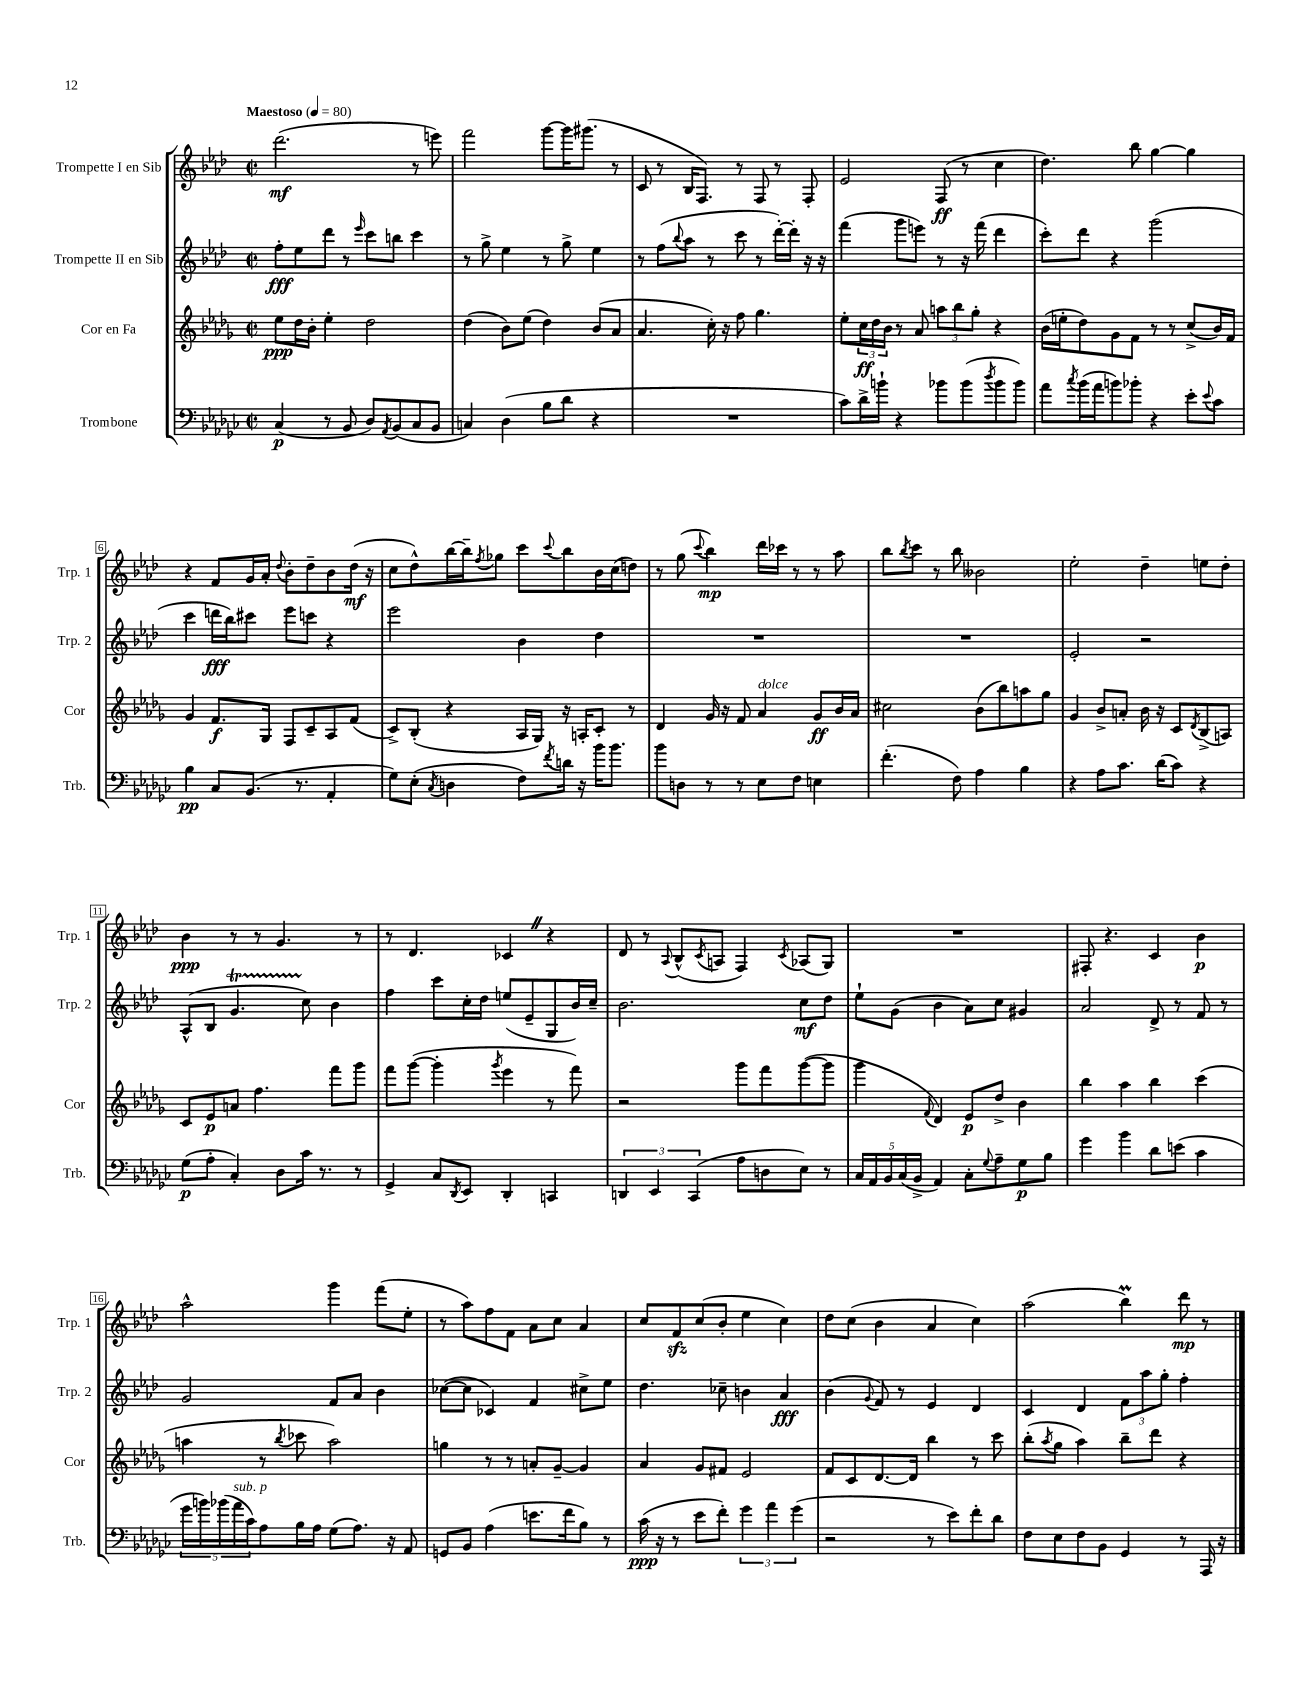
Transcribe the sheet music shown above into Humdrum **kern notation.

**kern	**kern	**kern	**kern
*staff4	*staff3	*staff2	*staff1
*clefF4	*clefG2	*clefG2	*clefG2
*k[b-e-a-d-g-c-]	*k[b-e-a-d-g-]	*k[b-e-a-d-]	*k[b-e-a-d-]
*M2/2	*M2/2	*M2/2	*M2/2
*met(c|)	*met(c|)	*met(c|)	*met(c|)
*MM80	*MM80	*MM80	*MM80
(4C-	8ee-	8ff'	(2.ddd-
.	16dd-	8ee-	.
.	16b-'	.	.
8r	4ee-'	8ddd-	.
8BB-	.	8r	.
.	.	16qqeee-	.
8D-)	2dd-	8ccc	.
8qAA-	.	.	.
(8BB-	.	8bb	.
8C-	.	4ccc	8r
8BB-	.	.	8eee)
=	=	=	=
4C)	(4dd-	8r	2fff
.	.	8gg^	.
(4D-	8b-)	4ee-	.
.	(8ee-	.	.
8B-	4dd-)	8r	[8ggg
8d-	.	8gg^	16ggg]
.	.	.	(8.ggg#
4r	(8b-	4ee-	.
.	8a-	.	8r
=	=	=	=
1r	4.a-	8r	8c
.	.	(8ff	8r
.	.	8qqbb-	.
.	.	8aa-	16B-
.	.	.	8.F)
.	16cc')	8r	.
.	16r	.	.
.	8ff	8ccc	8r
.	4.gg-	8r	8F
.	.	[16ddd-')	8r
.	.	16ddd-']	.
.	.	16r	8F'
.	.	16r	.
=	=	=	=
8c-)	8ee-'	(4fff	2e-
16d-^	24cc	.	.
.	24dd-	.	.
16b`	.	.	.
.	24b-	.	.
4r	8r	8ggg	.
.	8a-	8eee)	.
8b-	12aa	8r	(8F
.	12bb-	.	.
(8b-	.	16r	8r
.	12gg-'	.	.
.	.	(16fff	.
8qdd-	.	.	.
8b-	4r	4ddd-	4cc
8b-)	.	.	.
=	=	=	=
8a-	(16b-	8ccc')	4.dd-)
.	16ee'	.	.
8qcc-	.	.	.
(16b-	8dd-)	8ddd-	.
16a-	.	.	.
8b)	8g-	4r	.
8b-'	8f	.	8bb-
4r	8r	(2ggg	[4gg
.	8r	.	.
8e-'	(8cc^	.	4gg]
8qqe-	.	.	.
8c-	16b-)	.	.
.	16f	.	.
=	=	=	=
4B-	4g-	4ccc	4r
8C-	8.f	16ddd	8f
.	.	16bb-)	.
(8.BB-	.	8ccc#	16g
.	16G-	.	16a-'
.	.	.	8qqdd-
.	8F	8eee-	8b-'
8.r	.	.	.
.	8c~	8ccc	8dd-~
4AA-'	8A-	4r	8b-
.	(8f	.	(16dd-
.	.	.	16r
=	=	=	=
8G-)	8c^)	2eee-	8cc
(8E-'	(8B-'	.	8dd-^^)
8qC-	.	.	.
4D	4r	.	[16bb-
.	.	.	16bb-~]
.	.	.	8qff
.	.	.	8gg-
8F)	16A-	4b-	8ccc
.	16G-)	.	.
8qf	.	.	8qqccc
16d	16r	.	8bb-
16r	16A'	.	.
16b-	8c'	4dd-	16b-
8.b-	.	.	(16cc
.	8r	.	8dd)
=	=	=	=
8b-	4d-	1r	8r
8D	.	.	(8gg
.	.	.	8qqccc
8r	16g-	.	4bb-)
.	16r	.	.
8r	8f	.	.
8E-	4a-	.	16ddd-
.	.	.	16ccc-
8F	.	.	8r
4E	8g-	.	8r
.	16b-	.	8aa-
.	16a-	.	.
=	=	=	=
(4.f'	2cc#	1r	8bb-
.	.	.	8qbb-
.	.	.	8ccc
.	.	.	8r
8F)	.	.	8bb-
4A-	(8b-	.	2b--
.	8bb-)	.	.
4B-	8aa	.	.
.	8gg-	.	.
=	=	=	=
4r	4g-	2e-'	2ee-'
8A-	8b-^	.	.
8.c-	8a'	.	.
.	16b-	2r	4dd-~
(16d-	16r	.	.
8c-)	8c	.	.
.	8qd-	.	.
4r	(8B-^	.	8ee
.	8A)	.	8dd-'
=	=	=	=
(8G-	8c	(8A-^^	4b-
8A-'	8e-	8B-	.
4C-')	8a	4.g	8r
.	4.ff	.	8r
8D-	.	.	4.g
16c-	.	8cc)	.
8.r	.	.	.
.	8fff	4b-	.
8r	8ggg-	.	8r
=	=	=	=
4GG-^	8fff	4ff	8r
.	([8ggg-	.	4.d-
8C-	4ggg-']	8ccc	.
8qDD-	.	.	.
8EE-	.	16cc'	.
.	.	16dd-	.
.	8qggg-	.	.
4DD-'	4eee-	(8ee	4c-
.	.	8e-~	.
4CC	8r	8G	4r
.	8fff)	16b-)	.
.	.	16cc~	.
=	=	=	=
6DD	2r	2.b-	8d-
.	.	.	8r
6EE-	.	.	.
.	.	.	8qqA-
.	.	.	(8B-^^
(6CC-	.	.	.
.	.	.	8qc
.	.	.	8A
8A-	8ggg-	.	4F)
8D	8fff	.	.
.	.	.	8qc
8E-)	([8ggg-	8cc	(8A-
8r	8ggg-]	8dd-	8G)
=	=	=	=
20C-	4ggg-	8ee-`	1r
20AA-	.	.	.
20BB-	.	.	.
.	.	(8g	.
(20C-	.	.	.
20BB-^	.	.	.
.	8qqf	.	.
4AA-)	4d-)	4b-	.
8C-'	8e-	8a-)	.
8qqG-	.	.	.
8A-~	8dd-^	8cc	.
8G-	4b-	4g#	.
8B-	.	.	.
=	=	=	=
4g-	4bb-	2a-	8F#'
.	.	.	4.r
4b-	4aa-	.	.
8d-	4bb-	8d-^	4c
(8e	.	8r	.
4c-	(4ccc	8f	4b-
.	.	8r	.
=	=	=	=
20g-	4aa	2g	2aa-^^
20b)	.	.	.
(20b-	.	.	.
20a-	.	.	.
20c-)	.	.	.
8A-	8r	.	.
.	8qbb-	.	.
16B-	8ccc-	.	.
16A-	.	.	.
(8G-	2aa)	8f	4ggg
8.A-)	.	8a-	.
.	.	4b-	(8fff
16r	.	.	.
8AA-	.	.	8ee-'
=	=	=	=
8GG	4gg	([8cc-	8r
8BB-	.	8cc-]	8aa-)
(4A-	8r	4c-)	8ff
.	8r	.	8f
8.e	8a'	4f	8a-
.	[8g-~	.	8cc
16f	.	.	.
8B-)	4g-]	8cc#^	4a-
8r	.	8ee-	.
=	=	=	=
(16c-	4a-	4.dd-	8cc
16r	.	.	.
8r	.	.	8f
8e-	8g-	.	(8cc
8f')	8f#	8cc-~	8b-'
6g-	2e-	4b	4ee-
6a-	.	.	.
.	.	4a-	4cc)
(6g-	.	.	.
=	=	=	=
2r	8f	(4b-	8dd-
.	8c	.	(8cc
.	.	8qqg	.
.	[8.d-	8f)	4b-
.	.	8r	.
.	16d-]	.	.
8r	4bb-	4e-	4a-
8e-)	.	.	.
8f'	8r	4d-	4cc)
8d-	8ccc	.	.
=	=	=	=
8F	(8bb-'	4c	(2aa-
.	8qaa-	.	.
8E-	8gg-	.	.
8F	4aa-)	4d-	.
8BB-	.	.	.
4GG-	8bb-~	12f	4bb-)
.	.	12aa-	.
.	8ddd-	.	.
.	.	12gg'	.
8r	4r	4ff'	8ddd-
16AAA-	.	.	8r
16r	.	.	.
==	==	==	==
*-	*-	*-	*-
